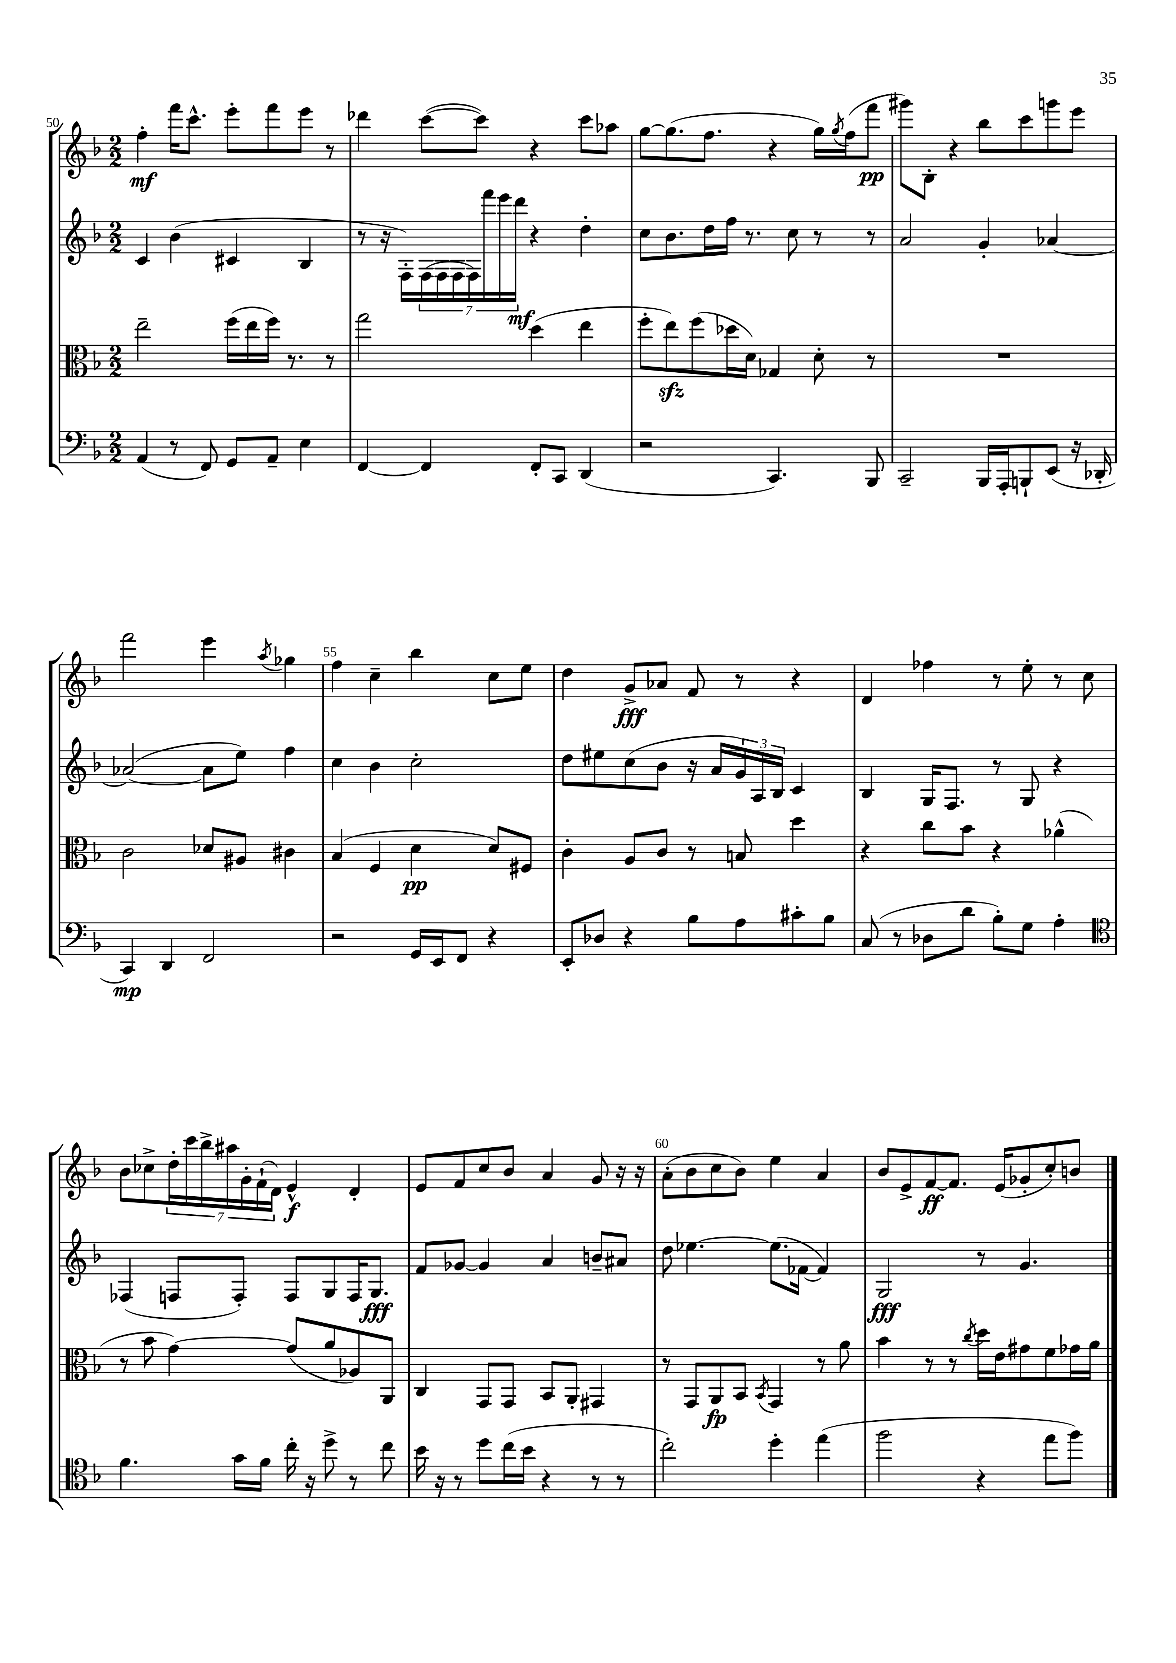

**kern	**dynam	**kern	**dynam	**kern	**dynam	**kern	**dynam
*part4	*part4	*part3	*part3	*part2	*part2	*part1	*part1
*staff4	*staff4	*staff3	*staff3	*staff2	*staff2	*staff1	*staff1
*clefF4	*	*clefC3	*	*clefG2	*	*clefG2	*
*k[b-]	*	*k[b-]	*	*k[b-]	*	*k[b-]	*
*M2/2	*	*M2/2	*	*M2/2	*	*M2/2	*
=50	=50	=50	=50	=50	=50	=50	=50
(4AA/	.	2ee~\	.	4c/	.	4ff'\	mf
8r	.	.	.	(4b-\	.	16fff\KL	.
.	.	.	.	.	.	8.ccc^^\J	.
8FF/)	.	.	.	.	.	.	.
8GG/L	.	(16ff\LL	.	4c#X/	.	8eee'\L	.
.	.	16ee\	.	.	.	.	.
8AA~/J	.	16ff\JJ)	.	.	.	8fff\	.
.	.	8.r	.	.	.	.	.
4E\	.	.	.	4B-/	.	8eee\J	.
.	.	8r	.	.	.	8r	.
=51	=51	=51	=51	=51	=51	=51	=51
[4FF/	.	2gg\	.	8r	.	4ddd-X\	.
.	.	.	.	16r	.	.	.
.	.	.	.	16F'\LL)	.	.	.
4FF/]	.	.	.	(28F\	.	([8ccc\L	.
.	.	.	.	28F\	.	.	.
.	.	.	.	28F\	.	.	.
.	.	.	.	28F\)	.	.	.
.	.	.	.	.	.	8ccc\J])	.
.	.	.	.	28fff\	.	.	.
.	.	.	.	28eee\	.	.	.
.	.	.	.	28ddd\JJ	mf	.	.
8FF'/L	.	(4dd\	.	4r	.	4r	.
8CC/J	.	.	.	.	.	.	.
(4DD/	.	4ee\	.	4dd'\	.	8ccc\L	.
.	.	.	.	.	.	8aa-X\J	.
=52	=52	=52	=52	=52	=52	=52	=52
2r	.	8ff'\L	.	8cc\L	.	[8gg\L	.
.	.	8eezz\)	.	8.b-\	.	(8.gg\]	.
.	.	(8ff\	.	.	.	.	.
.	.	.	.	16dd\L	.	8.ff\J	.
.	.	16dd-X\L	.	16ff\JJ	.	.	.
.	.	16d\JJ)	.	8.r	.	.	.
4.CC/)	.	4G-X/	.	.	.	4r	.
.	.	.	.	8cc\	.	.	.
.	.	8d'\	.	8r	.	16gg\LL)	.
.	.	.	.	.	.	8qgg/	.
.	.	.	.	.	.	(16ff\J	.
8BBB-/	.	8r	.	8r	.	8fff\J	pp
=53	=53	=53	=53	=53	=53	=53	=53
2CC~/	.	1r	.	2a/	.	8ggg#X\L)	.
.	.	.	.	.	.	8B-'\J	.
.	.	.	.	.	.	4r	.
16BBB-/LL	.	.	.	4g'/	.	8bb-\L	.
16AAA'/J	.	.	.	.	.	.	.
8BBBn`/	.	.	.	.	.	8ccc\	.
(8EE/J	.	.	.	[4a-X/	.	8gggn\	.
16r	.	.	.	.	.	8eee\J	.
16DD-X'/	.	.	.	.	.	.	.
!!LO:LB:g=z
=54	=54	=54	=54	=54	=54	=54	=54
4CC/)	mp	2c\	.	(2a-X/_	.	2fff\	.
4DD/	.	.	.	.	.	.	.
2FF/	.	8d-X/L	.	8a-\L]	.	4eee\	.
.	.	8A#X/J	.	8ee\J)	.	.	.
.	.	.	.	.	.	8qaa/	.
.	.	4c#X\	.	4ff\	.	4gg-X\	.
=55	=55	=55	=55	=55	=55	=55	=55
2r	.	(4B-/	.	4cc\	.	4ff\	.
.	.	4F/	.	4b-\	.	4cc~\	.
16GG/LL	.	4d\	pp	2cc'\	.	4bb-\	.
16EE/J	.	.	.	.	.	.	.
8FF/J	.	.	.	.	.	.	.
4r	.	8d/L)	.	.	.	8cc\L	.
.	.	8F#X/J	.	.	.	8ee\J	.
=56	=56	=56	=56	=56	=56	=56	=56
8EE'/L	.	4c'\	.	8dd\L	.	4dd\	.
8D-X/J	.	.	.	8ee#X\	.	.	.
4r	.	8A/L	.	(8cc\	.	8g^/L	fff
.	.	8c/J	.	8b-\J	.	8a-X/J	.
8B-\L	.	8r	.	16r	.	8f/	.
.	.	.	.	16a/LL	.	.	.
8A\	.	8Bn/	.	24g/)	.	8r	.
.	.	.	.	24A/	.	.	.
.	.	.	.	24B-/JJ	.	.	.
8c#X'\	.	4dd\	.	4c/	.	4r	.
8B-\J	.	.	.	.	.	.	.
=57	=57	=57	=57	=57	=57	=57	=57
(8C/	.	4r	.	4B-/	.	4d/	.
8r	.	.	.	.	.	.	.
8D-X\L	.	8cc\L	.	16G/KL	.	4ff-X\	.
.	.	.	.	8.F/J	.	.	.
8d\J	.	8b-\J	.	.	.	.	.
8B-'\L)	.	4r	.	8r	.	8r	.
8G\J	.	.	.	8G/	.	8ee'\	.
4A'\	.	(4a-X^^\	.	4r	.	8r	.
.	.	.	.	.	.	8cc\	.
!!LO:LB:g=z
=58	=58	=58	=58	=58	=58	=58	=58
*clefC4	*	*	*	*	*	*	*
4.f\	.	8r	.	(4F-X/	.	8b-\L	.
.	.	8b-\	.	.	.	8cc-X^\	.
.	.	[4g\)	.	8Fn/L	.	28dd'\L	.
.	.	.	.	.	.	28ccc\	.
.	.	.	.	.	.	28bb-^\	.
.	.	.	.	.	.	28aa#X\	.
16g\LL	.	.	.	8F'/J)	.	.	.
.	.	.	.	.	.	28g'\	.
.	.	.	.	.	.	(28f`\	.
16f\JJ	.	.	.	.	.	.	.
.	.	.	.	.	.	28d\JJ)	.
16cc'\	.	(8g/L]	.	8F/L	.	4e^^/	f
16r	.	.	.	.	.	.	.
8dd^\	.	8a/	.	8G/	.	.	.
8r	.	8A-X/)	.	16F/K	.	4d'/	.
.	.	.	.	8.G/J	fff	.	.
8cc\	.	8AA/J	.	.	.	.	.
=59	=59	=59	=59	=59	=59	=59	=59
16b-\	.	4C/	.	8f/L	.	8e/L	.
16r	.	.	.	.	.	.	.
8r	.	.	.	[8g-X/J	.	8f/	.
8dd\L	.	8GG/L	.	4g-/]	.	8cc/	.
(16cc\L	.	8GG/J	.	.	.	8b-/J	.
16b-\JJ	.	.	.	.	.	.	.
4r	.	8BB-/L	.	4a/	.	4a/	.
.	.	8AA'/J	.	.	.	.	.
8r	.	4GG#X/	.	8bn~/L	.	8g/	.
8r	.	.	.	8a#X/J	.	16r	.
.	.	.	.	.	.	16r	.
=60	=60	=60	=60	=60	=60	=60	=60
2cc'\)	.	8r	.	8dd\	.	(8a'\L	.
.	.	8GG/L	.	[4.ee-X\	.	8b-\	.
.	.	8AA/	fp	.	.	8cc\	.
.	.	8BB-/J	.	.	.	8b-\J)	.
.	.	8qBB-/	.	.	.	.	.
4dd'\	.	4GG/	.	(8.ee-\L]	.	4ee\	.
.	.	.	.	[16f-X\Jk	.	.	.
(4ee\	.	8r	.	4f-/])	.	4a/	.
.	.	8a\	.	.	.	.	.
=61	=61	=61	=61	=61	=61	=61	=61
2ff\	.	4b-\	.	2G/	fff	8b-/L	.
.	.	.	.	.	.	8e^/	.
.	.	8r	.	.	.	[8f/	ff
.	.	8r	.	.	.	8.f/J]	.
.	.	8qcc/	.	.	.	.	.
4r	.	16dd\LL	.	8r	.	.	.
.	.	16e\J	.	.	.	(16e/KL	.
.	.	8g#X\	.	4.g/	.	8g-X'/	.
8ee\L	.	8f\	.	.	.	8cc'/)	.
8ff\J)	.	16g-X\L	.	.	.	8bn/J	.
.	.	16a\JJ	.	.	.	.	.
==	==	==	==	==	==	==	==
*-	*-	*-	*-	*-	*-	*-	*-
